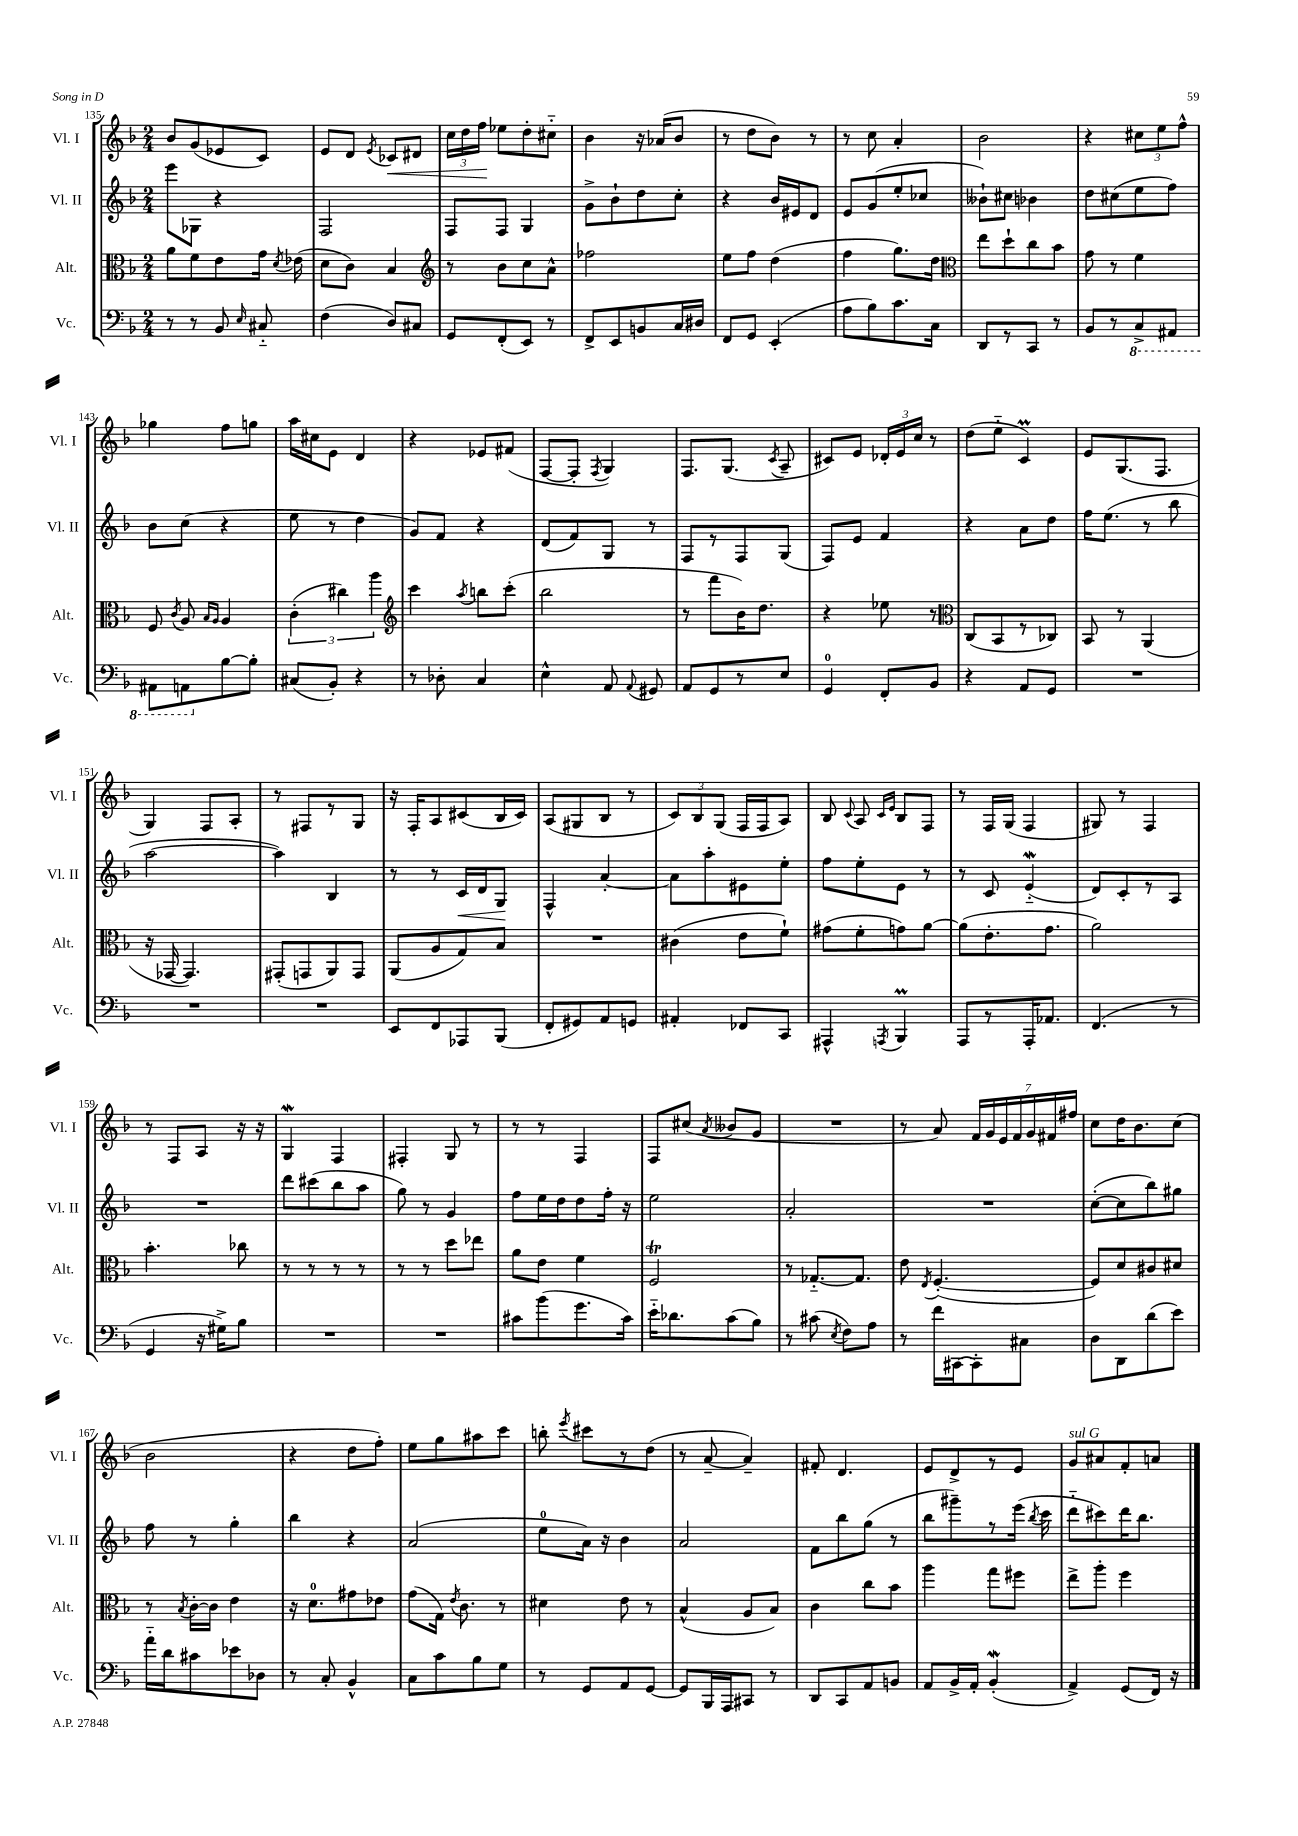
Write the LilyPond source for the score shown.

<<
\new StaffGroup <<
\new Staff = "s0" \with { instrumentName = "Vl. I" shortInstrumentName = "Vl. I" } {
    \clef treble \key f \major \numericTimeSignature \time 2/4
    \autoBeamOff bes'8[ g'8( ees'8 c'8]) |
    e'8[ d'8] \acciaccatura { e'8 } ces'8[\< dis'8] |
    \tuplet 3/2 { c''16[ d''16 f''16]\! } ees''8[ d''8-. cis''8]-_ |
    bes'4 r16 aes'16[( bes'8] |
    r8 d''8[ bes'8]) r8 |
    r8 c''8 a'4-. |
    bes'2 |
    r4 \tuplet 3/2 { cis''8[ e''8 f''8]-^ } |
    ges''4 f''8[ g''8] |
    a''16[ cis''16 e'8] d'4 |
    r4 ees'8[ fis'8]( |
    f8[~ f8]-. \acciaccatura { f8 } g4) |
    f8.[ g8.]( \acciaccatura { c'8 } a8-- |
    cis'8[) e'8] \tuplet 3/2 { des'16[-. e'16 c''16] } r8 |
    d''8[( e''8]-_ c'4\prall) |
    e'8[ g8.( f8.] |
    g4) f8[ a8]-. |
    r8 fis8[ r8 g8] |
    r16 f16[-. a8 cis'8( bes16 cis'16]) |
    a8[( gis8 bes8] r8 |
    \tuplet 3/2 { c'8[) bes8 g8]( } f16[ f16 a8]) |
    bes8 \appoggiatura { c'8 } a8 \grace { c'16[ e'16] } bes8[ f8] |
    r8 f16[ g16]( f4 |
    gis8) r8 f4 |
    r8 f8[ a8] r16 r16 |
    g4\mordent f4 |
    fis4-. g8 r8 |
    r8 r8 f4 |
    f8[ cis''8]( \acciaccatura { a'8 } beses'8[ g'8] |
    R2 |
    r8 a'8) \tuplet 7/4 { f'16[ g'16 e'16 f'16 g'16 fis'16 fis''16] } |
    c''8[ d''16 bes'8. c''8]( |
    bes'2 |
    r4 d''8[ f''8]-.) |
    e''8[ g''8 ais''8 c'''8] |
    b''8-. \acciaccatura { e'''8 } cis'''8[ r8 d''8]( |
    r8 a'8~-- a'4--) |
    fis'8-. d'4. |
    e'8[ d'8-> r8 e'8] |
    g'8[^\markup { \italic "sul G" } ais'8 f'8-. a'8] \bar "|." |
}
\new Staff = "s1" \with { instrumentName = "Vl. II" shortInstrumentName = "Vl. II" } {
    \clef treble \key f \major \numericTimeSignature \time 2/4
    \autoBeamOff e'''8[ ges8] r4 |
    f2 |
    f8[ f8] g4 |
    g'8[-> bes'8-! d''8 c''8]-. |
    r4 bes'16[ eis'16 d'8] |
    e'8[ g'8( e''8-. ces''8] |
    beses'8[-!) cis''8] bes'4 |
    d''8[ cis''8( e''8 f''8]) |
    bes'8[ c''8]( r4 |
    e''8 r8 d''4 |
    g'8[) f'8] r4 |
    d'8[( f'8) g8] r8 |
    f8[ r8 f8 g8]( |
    f8[) e'8] f'4 |
    r4 a'8[ d''8] |
    f''16[ e''8.]( r8 bes''8 |
    a''2~ |
    a''4) bes4 |
    r8 r8 c'16[\< d'16 g8]\! |
    f4-^ a'4~-. |
    a'8[ a''8-. eis'8 e''8]-. |
    f''8[ e''8-. e'8] r8 |
    r8 c'8 e'4-_\mordent( |
    d'8[) c'8-. r8 a8] |
    R2 |
    d'''8[ cis'''8( bes''8 a''8] |
    g''8) r8 g'4 |
    f''8[ e''16 d''16 d''8 f''16]-. r16 |
    e''2 |
    a'2-. |
    R2 |
    c''8[~-.( c''8 bes''8) gis''8] |
    f''8 r8 g''4-. |
    bes''4 r4 |
    a'2( |
    e''8[-0 a'16]) r16 bes'4 |
    a'2 |
    f'8[ bes''8 g''8]( r8 |
    bes''8[ gis'''8--) r8 e'''16]( \acciaccatura { bes''8 } c'''16 |
    d'''8[-_ cis'''8) d'''16 bes''8.] \bar "|." |
}
\new Staff = "s2" \with { instrumentName = "Alt." shortInstrumentName = "Alt." } {
    \clef alto \key f \major \numericTimeSignature \time 2/4
    \autoBeamOff a'8[ f'8 e'8 g'16] \acciaccatura { d'8 } ees'16( |
    d'8[ c'8]) bes4 |
    \clef treble r8 bes'8[ c''8 a'8]-^ |
    fes''2 |
    e''8[ f''8] d''4( |
    f''4 g''8.[) d''16] |
    \clef alto e''8[ d''8-! c''8 bes'8] |
    g'8 r8 f'4 |
    f8 \acciaccatura { c'8 } a8 \grace { bes16[ a16] } a4 |
    \tuplet 3/2 { c'4-.( cis''4) a''4 } |
    \clef treble c'''4 \acciaccatura { a''8 } b''8[ c'''8]-.( |
    bes''2 |
    r8 f'''8[ bes'16) d''8.] |
    r4 ees''8 r8 |
    \clef alto c8[( bes,8 r8 ces8]) |
    bes,8 r8 a,4( |
    r16 ges,16~ ges,4.) |
    gis,8[-.( g,8 a,8) g,8] |
    a,8[( a8 g8) bes8] |
    R2 |
    cis'4( e'8[ f'8]-!) |
    gis'8[( f'8-. g'8) a'8]~ |
    a'8[( e'8.-. g'8.] |
    a'2) |
    bes'4.-. ces''8 |
    r8 r8 r8 r8 |
    r8 r8 d''8[ ees''8] |
    a'8[ e'8] f'4 |
    f2\trill |
    r8 ges8.[~-_ ges8.] |
    e'8 \acciaccatura { e8 } f4.~-.( |
    f8[) d'8 cis'8 dis'8] |
    r8 \acciaccatura { bes8 } c'16[~-. c'16] e'4 |
    r16 d'8.[-0 gis'8 ees'8] |
    g'8[( g16]) \acciaccatura { e'8 } c'8. r8 |
    dis'4 e'8 r8 |
    bes4-^( a8[ bes8]) |
    c'4 c''8[ bes'8] |
    a''4 g''8[ fis''8] |
    e''8[-> a''8]-. f''4 \bar "|." |
}
\new Staff = "s3" \with { instrumentName = "Vc." shortInstrumentName = "Vc." } {
    \clef bass \key f \major \numericTimeSignature \time 2/4
    \autoBeamOff r8 r8 bes,8 \grace { e16 } cis8-_ |
    f4( d8[) cis8] |
    g,8[ f,8-.( e,8]) r8 |
    f,8[-> e,8 b,8 c16 dis16] |
    f,8[ g,8] e,4-.( |
    a8[ bes8) c'8. c16] |
    d,8[ r8 c,8] r8 |
    bes,8[ r8 \ottava #-1 c,8-> ais,,8] |
    ais,,8[ a,,8 \ottava #0 bes8~ bes8]-. |
    cis8[( bes,8]-.) r4 |
    r8 des8-. c4 |
    e4-^ a,8 \appoggiatura { a,8 } gis,8 |
    a,8[ g,8 r8 e8] |
    g,4-0 f,8[-. bes,8] |
    r4 a,8[ g,8] |
    R2 |
    R2 |
    R2 |
    e,8[ f,8 aes,,8 bes,,8]( |
    f,8[-. gis,8) a,8 g,8] |
    ais,4-. fes,8[ c,8] |
    ais,,4-^ \acciaccatura { a,,8 } bes,,4\prall |
    a,,8[ r8 a,,16-. aes,8.] |
    f,4.( r8 |
    g,4 r16 gis16[->) bes8] |
    R2 |
    R2 |
    cis'8[ bes'8( g'8. cis'16]) |
    e'16[-_ des'8. c'8( bes8]) |
    r8 cis'8( \acciaccatura { e8 } f8[) a8] |
    r8 f'16[ cis,16~ cis,8-. cis8] |
    d8[ d,8 d'8( e'8]) |
    a'16[-_ d'16 cis'8 ees'8 des8] |
    r8 c8-. bes,4-^ |
    c8[ c'8 bes8 g8] |
    r8 g,8[ a,8 g,8]~ |
    g,8[ bes,,16 a,,16 cis,8] r8 |
    d,8[ c,8 a,8 b,8] |
    a,8[ bes,16-> a,16]-. bes,4-.\mordent( |
    a,4->) g,8[( f,16]) r16 \bar "|." |
}
>>
>>
\layout { \context { \Score currentBarNumber = #135 } }
